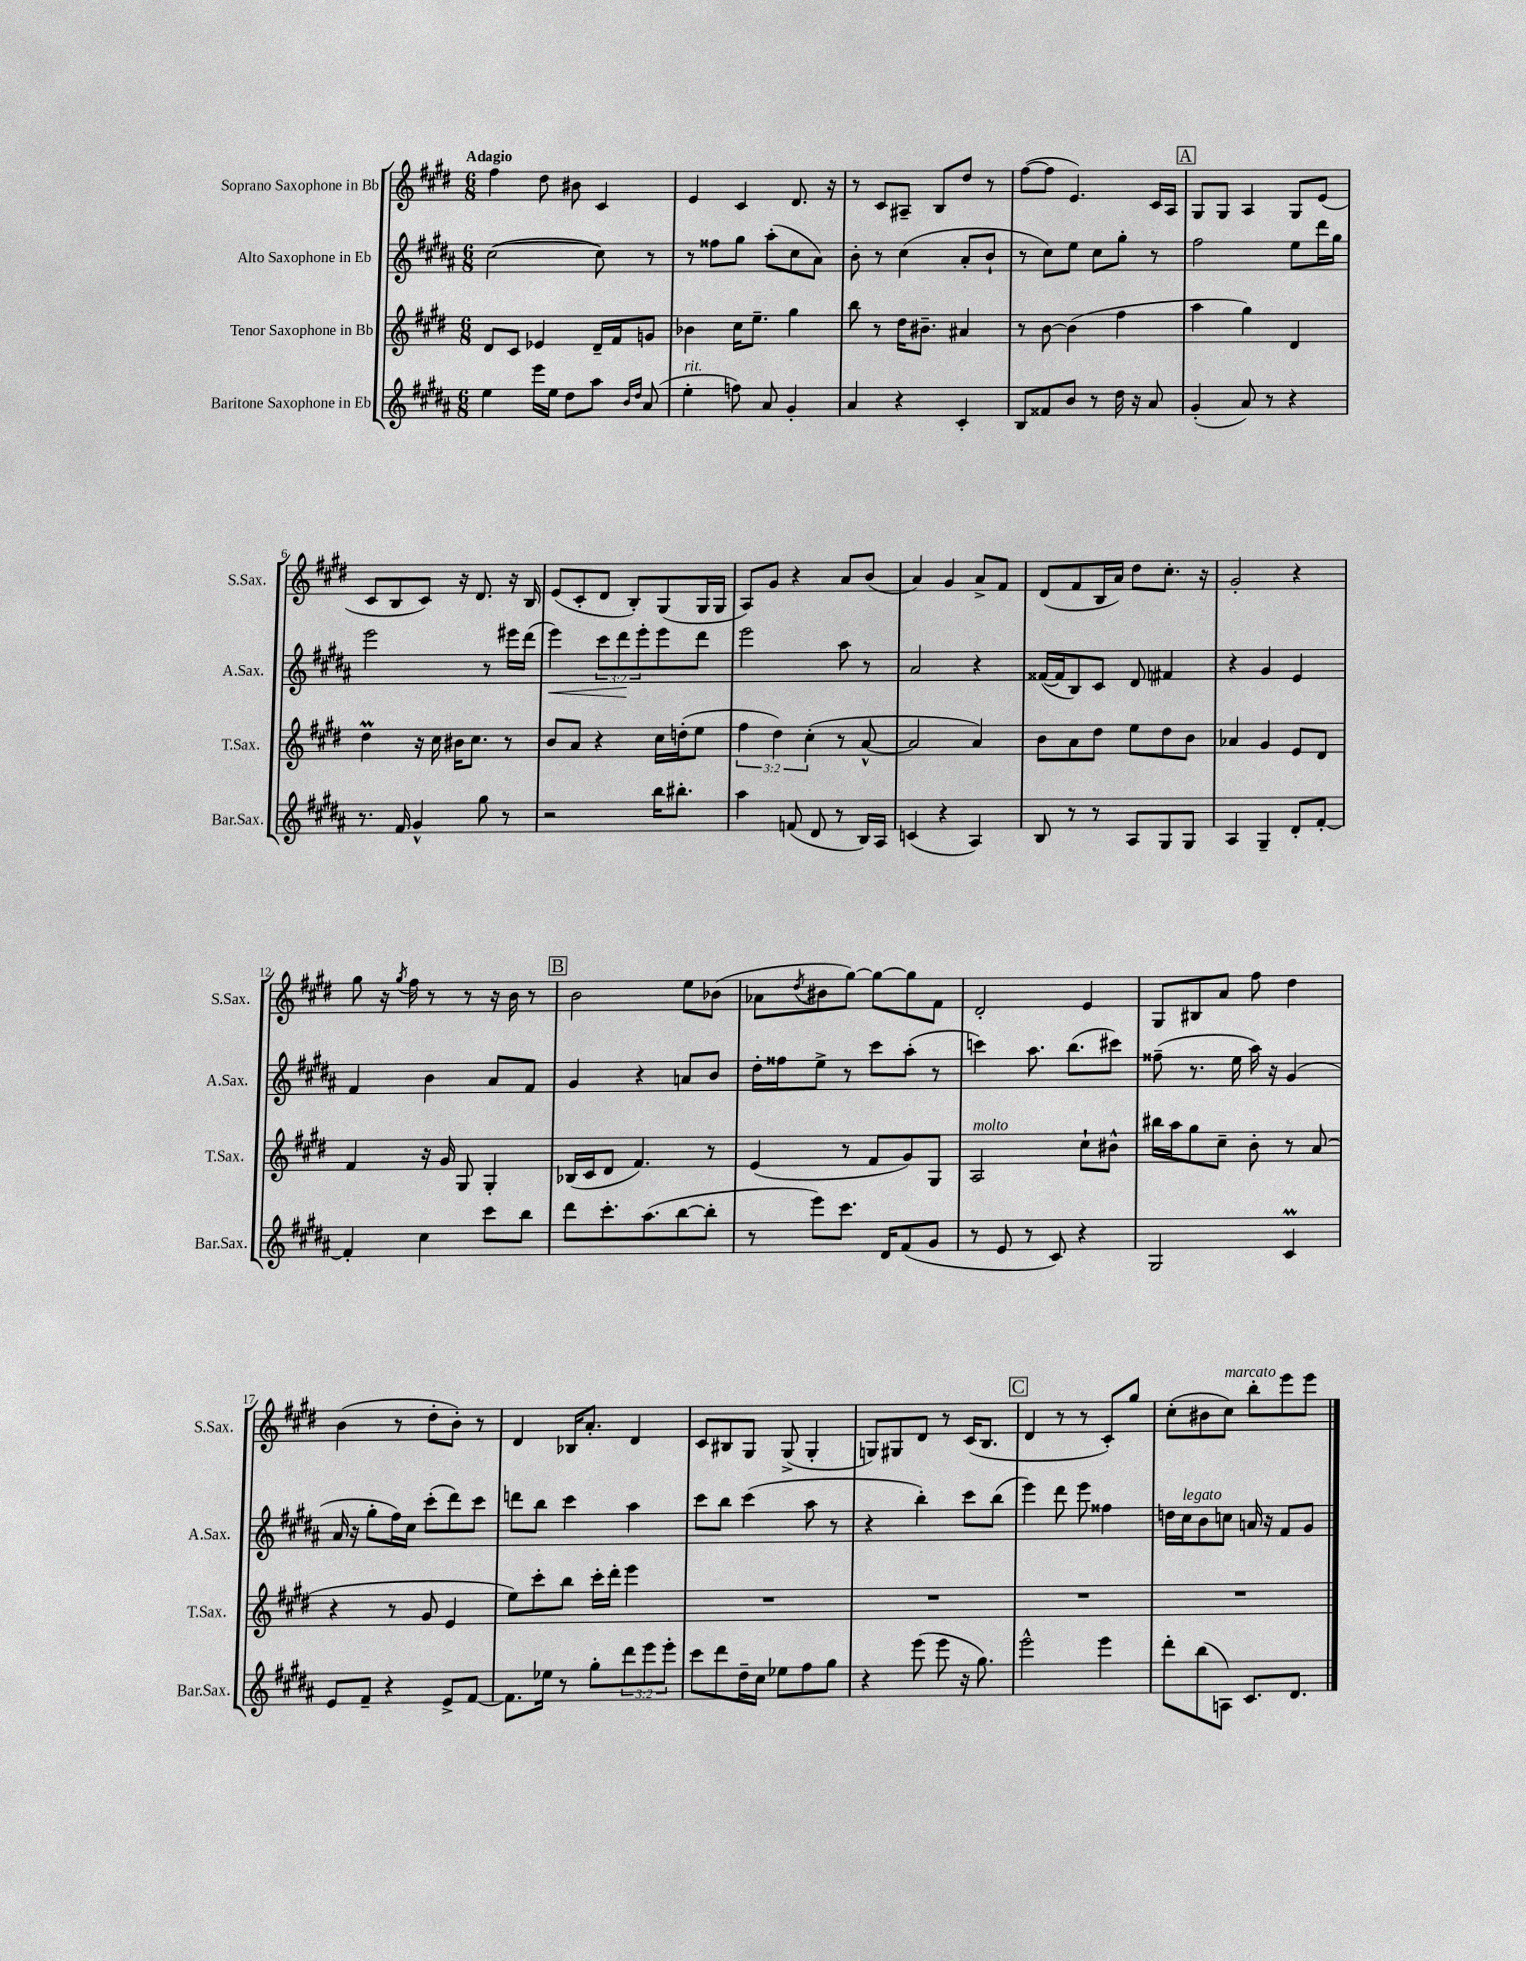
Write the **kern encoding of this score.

**kern	**kern	**kern	**dynam	**kern
*part4	*part3	*part2	*part2	*part1
*staff4	*staff3	*staff2	*staff2	*staff1
*I"Baritone Saxophone in Eb	*I"Tenor Saxophone in Bb	*I"Alto Saxophone in Eb	*	*I"Soprano Saxophone in Bb
*I'Bar.Sax.	*I'T.Sax.	*I'A.Sax.	*	*I'S.Sax.
*clefG2	*clefG2	*clefG2	*	*clefG2
*k[f#c#g#d#a#]	*k[f#c#g#d#]	*k[f#c#g#d#a#]	*	*k[f#c#g#d#]
*M6/8	*M6/8	*M6/8	*	*M6/8
=1	=1	=1	=1	=1
!	!	!	!	!LO:TX:a:B:t=Adagio
4ee\	8d#/L	([2cc#\	.	4ff#\
.	8c#/J	.	.	.
16eee\LL	4e-X/	.	.	8dd#\
16ee\JJ	.	.	.	.
8dd#\L	.	.	.	8b#X\
8aa#\J	16d#~/LL	8cc#\])	.	4c#/
.	16f#/J	.	.	.
16qqb/LL	.	.	.	.
16qqdd#/JJ	.	.	.	.
(8a#/	8gn/J	8r	.	.
=2	=2	=2	=2	=2
!LO:TX:a:i:t=rit.	!	!	!	!
4ee'\	4b-X\	8r	.	4e/
.	.	8ff##X\L	.	.
8ffn\)	16cc#\KL	8gg#\J	.	4c#/
.	8.ee~\J	.	.	.
8a#/	.	(8aa#'\L	.	.
4g#'/	4gg#\	8cc#\	.	8.d#/
.	.	8a#\J)	.	.
.	.	.	.	16r
=3	=3	=3	=3	=3
4a#/	8bb\	8b'\	.	8r
.	8r	8r	.	8c#/L
4r	16dd#\KL	(4cc#\	.	8A#X~/J
.	8.b#X~\J	.	.	.
.	.	.	.	8B/L
4c#'/	4a#X/	8a#'/L	.	8dd#/J
.	.	8b`/J	.	8r
=4	=4	=4	=4	=4
8B/L	8r	8r	.	([8ff#\L
8f##X/	[8b\	8cc#\L)	.	8ff#\J]
8b/J	(4b\]	8ee\J	.	4.e/)
8r	.	8cc#\L	.	.
16dd#\	4ff#\	8gg#'\J	.	.
16r	.	.	.	.
8a#/	.	8r	.	16c#/LL
.	.	.	.	16A/JJ
!!LO:REH:place=s1:t=A
=5	=5	=5	=5	=5
(4g#'/	4aa\	2ff#\	.	8G#/L
.	.	.	.	8G#/J
8a#/)	4gg#\)	.	.	4A/
8r	.	.	.	.
4r	4d#/	8ee\L	.	8G#/L
.	.	16ddd#\L	.	(8e/J
.	.	16gg#\JJ	.	.
!!LO:LB:g=z
=6	=6	=6	=6	=6
8.r	4dd#m\	2eee\	.	8c#/L
.	.	.	.	8B/
16f#/	.	.	.	.
4g#^^/	16r	.	.	8c#/J)
.	16cc#\	.	.	.
.	16b#X\KL	.	.	16r
.	8.cc#\J	.	.	8.d#/
8gg#\	.	8r	.	.
8r	8r	16eee#X\LL	.	16r
.	.	(16ddd#\JJ	.	16B/
=7	=7	=7	=7	=7
!	!	!	!LO:HP:b	!
2r	8b/L	4eee\)	<	(8e/L
.	8a/J	.	.	8c#'/
.	4r	12ccc#\L	.	8d#/J
.	.	12ddd#\	.	.
.	.	.	.	8B'/L)
.	.	12eee'\	[	.
16bb\KL	16cc#\LL	8eee\	.	(8G#/
8.bb#X'\J	(16ddn'\J	.	.	.
.	8ee\J	8ddd#\J	.	16G#/L
.	.	.	.	16G#/JJ
=8	=8	=8	=8	=8
4aa#\	6ff#\	2eee\	.	8A/L)
.	.	.	.	8g#/J
.	6dd#\)	.	.	.
(8fn/	.	.	.	4r
.	(6cc#'\	.	.	.
8d#/	.	.	.	.
8r	8r	8aa#\	.	8a/L
16B/LL)	[8a^^/	8r	.	(8b/J
16A#/JJ	.	.	.	.
=9	=9	=9	=9	=9
(4cn/	2a/]	2a#/	.	4a/)
4r	.	.	.	4g#/
4A#/)	4a/)	4r	.	8a^/L
.	.	.	.	8f#/J
=10	=10	=10	=10	=10
8B/	8b\L	([16f##X/LL	.	(8d#/L
.	.	16f##/J]	.	.
8r	8a\	8B/)	.	8f#/
8r	8dd#\J	8c#/J	.	16B/L
.	.	.	.	16a/JJ)
8A#/L	8ee\L	8d#/	.	8dd#\L
8G#/	8dd#\	4f#X/	.	8.cc#'\J
8G#/J	8b\J	.	.	.
.	.	.	.	16r
=11	=11	=11	=11	=11
4A#/	4a-X/	4r	.	2g#'/
4G#~/	4g#/	4g#/	.	.
8d#'/L	8e/L	4e/	.	4r
[8f#'/J	8d#/J	.	.	.
!!LO:LB:g=z
=12	=12	=12	=12	=12
4f#'/]	4f#/	4f#/	.	8gg#\
.	.	.	.	16r
.	.	.	.	8qgg#/
.	.	.	.	16ff#\
4cc#\	16r	4b\	.	8r
.	16g#/	.	.	.
.	8G#/	.	.	8r
8ccc#\L	4G#'/	8a#/L	.	16r
.	.	.	.	16b\
8bb\J	.	8f#/J	.	8r
!!LO:REH:place=s1:t=B
=13	=13	=13	=13	=13
8ddd#\L	(16B-X/LL	4g#/	.	2b\
.	16c#/J	.	.	.
8.ccc#'\	8d#/J	.	.	.
.	4.f#/)	4r	.	.
(8.aa#\	.	.	.	.
[8bb\	.	8an/L	.	8ee\L
8bb'\J]	8r	8b/J	.	(8b-X\J
=14	=14	=14	=14	=14
8r	(4e/	16dd#'\LL	.	8a-X\L
.	.	16ff##X\J	.	.
.	.	.	.	8qdd#/
8eee\L)	.	8ee^\J	.	8b#X\
8.ccc#\J	8r	8r	.	[8gg#\J)
.	8f#/L	8ccc#\L	.	8gg#\L_
16d#/KL	.	.	.	.
(8f#/	8g#/)	(8aa#'\J	.	8gg#\]
8g#/J	8G#/J	8r	.	8f#\J
=15	=15	=15	=15	=15
!	!LO:TX:a:i:t=molto	!	!	!
8r	2A/	4cccn\)	.	2d#'/
8e/	.	.	.	.
8r	.	8.aa#\	.	.
8c#/)	.	.	.	.
.	.	(8.bb\L	.	.
4r	8cc#`\L	.	.	4e/
.	8b#X^^\J	8ccc#X\J)	.	.
=16	=16	=16	=16	=16
2G#/	16bb#X\LL	(8ff##X~\	.	8G#/L
.	16aa\J	.	.	.
.	8gg#\	8.r	.	8B#X/
.	8cc#~\J	.	.	8a/J
.	.	16ee\	.	.
.	8b'\	16aa#\)	.	8ff#\
.	.	16r	.	.
4c#M/	8r	(4g#/	.	4dd#\
.	(8a/	.	.	.
!!LO:LB:g=z
=17	=17	=17	=17	=17
8e/L	4r	16a#/	.	(4b\
.	.	16r	.	.
8f#~/J	.	8gg#'\L	.	.
4r	8r	16ff#\L)	.	8r
.	.	16cc#\JJ	.	.
.	8g#/	(8ccc#'\L	.	8dd#'\L
8e^/L	4e/	8ddd#\)	.	8b'\J)
[8f#/J	.	8ccc#\J	.	8r
=18	=18	=18	=18	=18
8.f#\L]	8ee\L)	8dddn\L	.	4d#/
.	8ccc#'\	8bb\J	.	.
16ee-X\Jk	.	.	.	.
8r	8bb\J	4ccc#\	.	16B-X/KL
.	.	.	.	8.a'/J
8gg#'\L	16ccc#'\LL	.	.	.
.	16ddd#'\JJ	.	.	.
12ddd#\	4eee\	4aa#\	.	4d#/
12eee\	.	.	.	.
12eee'\J	.	.	.	.
=19	=19	=19	=19	=19
8ccc#\L	2.r	8ccc#\L	.	8c#/L
8ddd#\	.	8bb\J	.	8B#X/
16dd#~\L	.	(4ccc#\	.	8G#/J
16cc#\JJ	.	.	.	.
8ee-X\L	.	.	.	(8G#^/
8ff#\	.	8aa#\	.	4G#'/
8gg#\J	.	8r	.	.
=20	=20	=20	=20	=20
4r	2.r	4r	.	8Gn/L)
.	.	.	.	8G#X/
(8eee\	.	4bb'\)	.	8d#/J
8eee\	.	.	.	8r
16r	.	8ccc#\L	.	(16c#/KL
8.gg#\)	.	.	.	8.B/J
.	.	(8bb\J	.	.
!!LO:REH:place=s1:t=C
=21	=21	=21	=21	=21
2eee^^\	2.r	4eee\)	.	4d#/
.	.	8ddd#\	.	8r
.	.	8eee\	.	8r
4eee\	.	4ff##X\	.	8c#'/L)
.	.	.	.	8gg#/J
=22	=22	=22	=22	=22
8ddd#'\L	2.r	16ddn\LL	.	(8cc#'\L
!	!	!LO:TX:a:i:t=legato	!	!
.	.	16cc#\J	.	.
(8bb\	.	8b\	.	8b#X\
!	!	!	!	!LO:TX:a:i:t=marcato
8An\J)	.	8ccn\J	.	8cc#\J)
8.c#/L	.	16an/	.	8bb'\L
.	.	16r	.	.
.	.	8f#/L	.	8eee\
8.d#/J	.	.	.	.
.	.	8g#/J	.	8eee\J
==	==	==	==	==
*-	*-	*-	*-	*-
